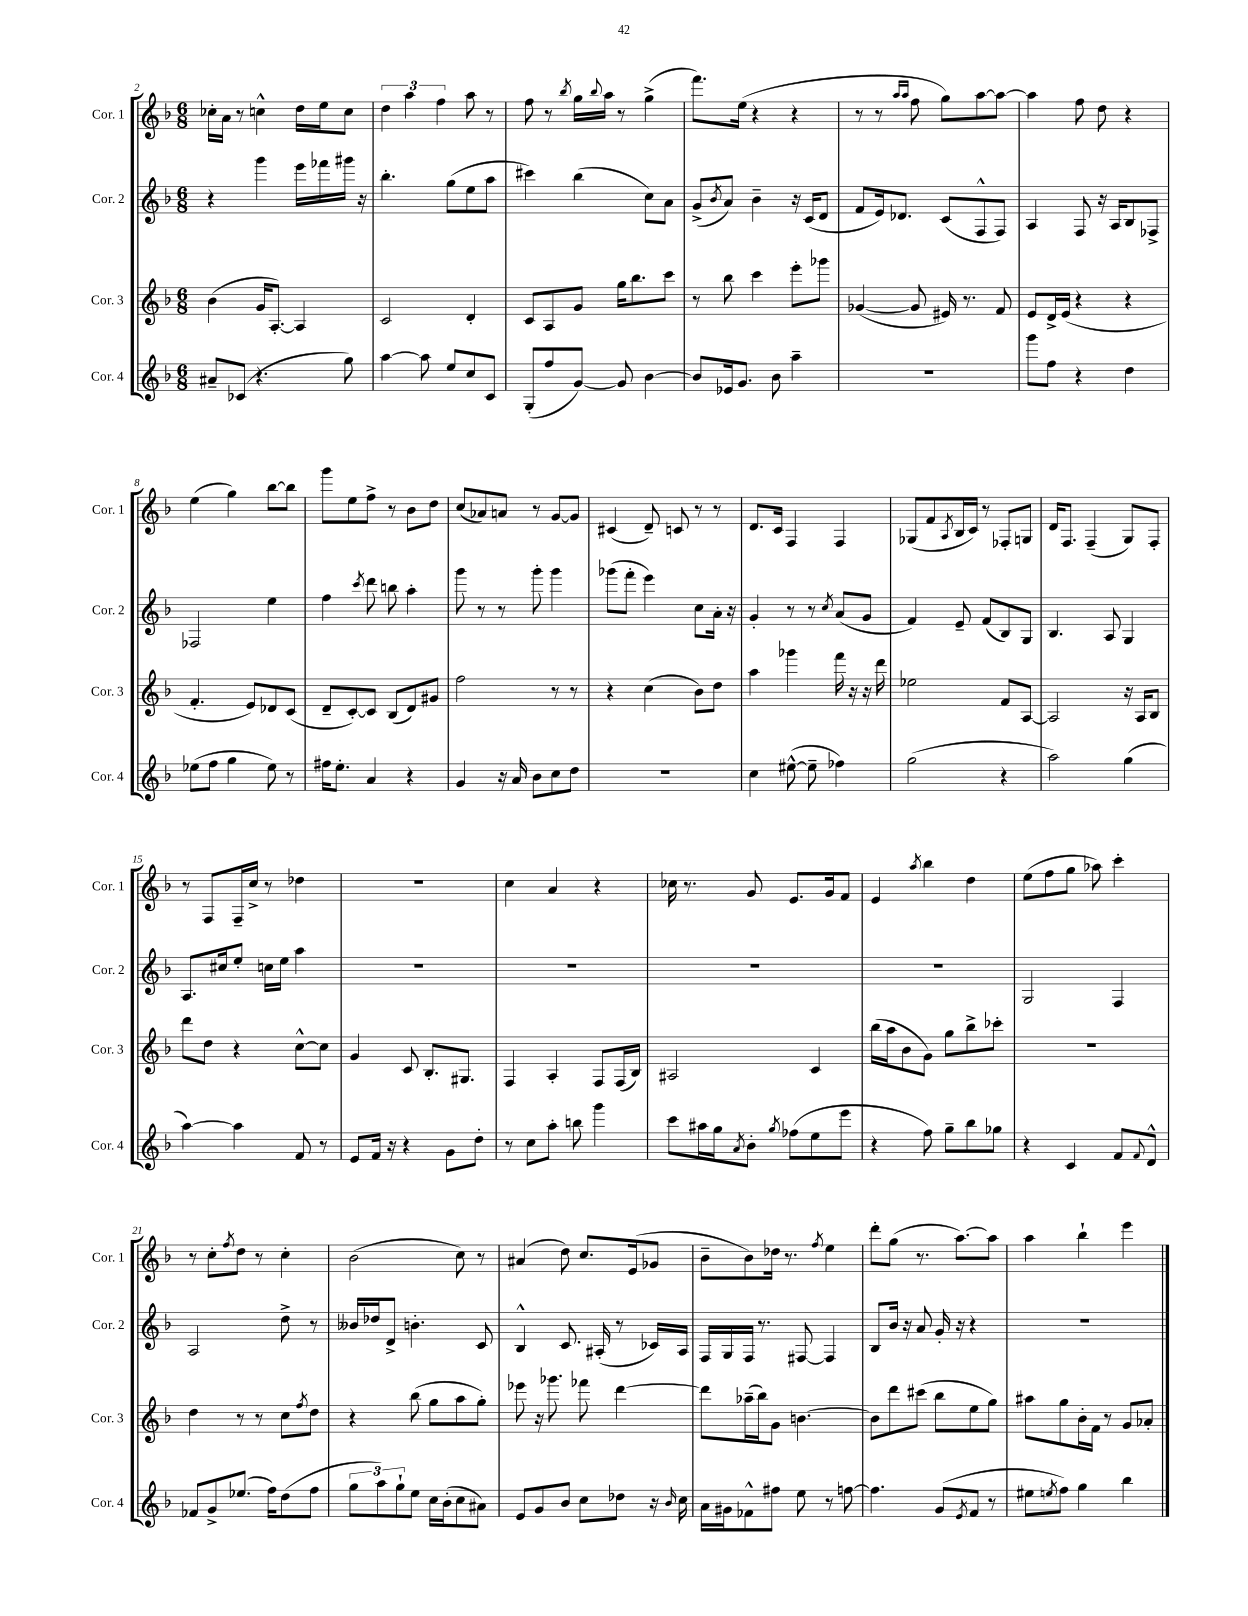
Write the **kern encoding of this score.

**kern	**kern	**kern	**kern
*staff4	*staff3	*staff2	*staff1
*clefG2	*clefG2	*clefG2	*clefG2
*k[b-]	*k[b-]	*k[b-]	*k[b-]
*M6/8	*M6/8	*M6/8	*M6/8
8a#~	(4b-	4r	16cc-'
.	.	.	16a
(8c-	.	.	8r
4.r	16g	4ggg	4cc^^
.	[8.A')	.	.
.	4A]	16eee	16dd
.	.	16fff-	16ee
8gg)	.	16ggg#	8cc
.	.	16r	.
=	=	=	=
[4aa	2c	4.bb-'	6dd
.	.	.	6aa
8aa]	.	.	.
.	.	.	6ff
8ee	.	(8gg	.
8cc	4d'	8ee	8aa
8c	.	8aa	8r
=	=	=	=
(8G'	8c	4ccc#)	8ff
8ff	8A	.	8r
.	.	.	8qbb-
[8g)	8g	(4bb-	16gg
.	.	.	8qqbb-
.	.	.	16aa
8g]	16gg	.	8r
.	8.bb-	.	.
[4b-	.	8cc)	(4gg^
.	8ccc	8a	.
=	=	=	=
8b-]	8r	(8g^	8.fff)
.	.	8qb-	.
16e-	8bb-	8a)	.
8.g	.	.	(16ee
.	4ccc	4b-~	4r
8b-	.	.	.
4aa~	8eee'	16r	4r
.	.	(16c	.
.	8ggg-	8d	.
=	=	=	=
2.r	([4g-	8f	8r
.	.	16e)	8r
.	.	8.d-	.
.	.	.	16qqaa
.	.	.	16qqaa
.	8g-]	.	8ff
.	16e#)	(8c	8gg)
.	8.r	.	.
.	.	8F^^	[8aa
.	8f	8F)	8aa_
=	=	=	=
8ggg	8e	4A	4aa]
8ff	16d^	.	.
.	(16e	.	.
4r	4r	8F	8ff
.	.	16r	8dd
.	.	16A	.
4dd	4r	8B-	4r
.	.	8F-^	.
=	=	=	=
(8ee-	4.f'	2F-	(4ee
8ff	.	.	.
4gg	.	.	4gg)
.	8e)	.	.
8ee-)	8d-	4ee	[8bb-
8r	(8c	.	8bb-]
=	=	=	=
16ff#	8d~	4ff	8ggg
8.ee'	.	.	.
.	[8c')	.	8ee
.	.	8qccc	.
4a	8c]	8ddd	8ff^
.	(8B-	8bb	8r
4r	8d)	4aa'	8b-
.	8g#	.	8dd
=	=	=	=
4g	2ff	8ggg	(8cc
.	.	8r	8a-)
16r	.	8r	8a
16a	.	.	.
8b-	.	8ggg'	8r
8cc	8r	4ggg	[8g
8dd	8r	.	8g]
=	=	=	=
2.r	4r	(8ggg-	(4c#
.	.	8fff'	.
.	(4cc	4eee)	8d~)
.	.	.	8c
.	8b-)	8cc	8r
.	8dd	16a'	8r
.	.	16r	.
=	=	=	=
4cc	4aa	4g'	8.d
.	.	.	16c
([8ee#^^	4ggg-	8r	4F
8ee#~]	.	8r	.
.	.	8qcc	.
4ff-)	16fff	(8a	4F
.	16r	.	.
.	16r	8g	.
.	16ddd	.	.
=	=	=	=
(2gg	2ee-	4f)	(8G-
.	.	.	8f
.	.	.	8qA
.	.	8e~	16B-
.	.	.	16c)
.	.	(8f	8r
4r	8f	8B-)	8F-'
.	[8A	8G	8G
=	=	=	=
2aa)	2A]	4.B-	16d
.	.	.	8.F
.	.	.	(4F~
.	.	8A	.
(4gg	16r	4G	8G)
.	16A	.	.
.	8B-	.	8F'
=	=	=	=
[4aa)	8ddd	8.A	8r
.	8dd	.	8F
.	.	16cc#	.
4aa]	4r	8ee'	16F~
.	.	.	16cc^
.	.	16cc	8r
.	.	16ee	.
8f	[8cc^^	4aa	4dd-
8r	8cc]	.	.
=	=	=	=
8e	4g	2.r	2.r
16f	.	.	.
16r	.	.	.
4r	8c	.	.
.	8.B-'	.	.
8g	.	.	.
.	8.G#	.	.
8dd'	.	.	.
=	=	=	=
8r	4F	2.r	4cc
8cc	.	.	.
8aa'	4A'	.	4a
8bb	.	.	.
4ggg	8F	.	4r
.	(16F	.	.
.	16B-)	.	.
=	=	=	=
8ccc	2A#	2.r	16cc-
.	.	.	8.r
16aa#	.	.	.
16gg	.	.	.
8qa	.	.	.
8b-'	.	.	8g
8qgg	.	.	.
(8ff-	.	.	8.e
8ee	4c	.	.
.	.	.	16g
8eee	.	.	8f
=	=	=	=
4r	(16bb-	2.r	4e
.	16aa	.	.
.	8b-	.	.
.	.	.	8qaa
8ff)	8g)	.	4bb-
8gg~	8gg	.	.
8bb-	8bb-^	.	4dd
8gg-	8ccc-'	.	.
=	=	=	=
4r	2.r	2G	(8ee
.	.	.	8ff
4c	.	.	8gg
.	.	.	8aa-)
8f	.	4F	4ccc'
8qqf	.	.	.
8d^^	.	.	.
=	=	=	=
8f-	4dd	2A	8r
8g^	.	.	8cc'
.	.	.	8qff
(8.ee-	8r	.	8dd
.	8r	.	8r
16ff)	.	.	.
(8dd	8cc	8dd^	4cc'
.	8qff	.	.
8ff	8dd	8r	.
=	=	=	=
12gg	4r	16b--	(2b-
.	.	16dd-	.
12aa)	.	.	.
.	.	8d^	.
12gg`	.	.	.
8ee	(8bb-	4.b'	.
16cc	8gg	.	.
(16b-'	.	.	.
8cc	8aa	.	8cc)
8a#)	8gg')	8c	8r
=	=	=	=
8e	8eee-	4B-^^	(4a#
8g	16r	.	.
.	8.ggg-	.	.
8b-	.	8.c	8dd)
8cc	8fff-	.	8.cc
.	.	(16A#'	.
8dd-	[4ddd	8r	.
.	.	.	(16e
16r	.	16c-)	8g-
16qqb-	.	.	.
16cc	.	16A#	.
=	=	=	=
16a	8ddd]	16F	8b-~
16g#	.	16G	.
8f-^^	(16aa-~	16F	8b-)
.	16bb-)	8.r	.
8ff#	8g	.	16dd-
.	.	.	8.r
8ee	[4.b	[8F#	.
.	.	.	8qff
8r	.	4F#]	4ee
[8ff	.	.	.
=	=	=	=
4.ff]	8b]	8B-	8ddd'
.	8ddd	16b-	(8gg
.	.	16r	.
.	(8ccc#	8a	8.r
(8g	8bb-	16g'	.
.	.	16r	[8.aa)
8qe	.	.	.
8f	8ee	4r	.
8r	8gg)	.	8aa]
=	=	=	=
8ee#	8aa#	2.r	4aa
8qee	.	.	.
8ff)	8gg	.	.
4gg	16b-'	.	4bb-`
.	16f	.	.
.	8r	.	.
4bb-	8g	.	4eee
.	8a-'	.	.
==	==	==	==
*-	*-	*-	*-
